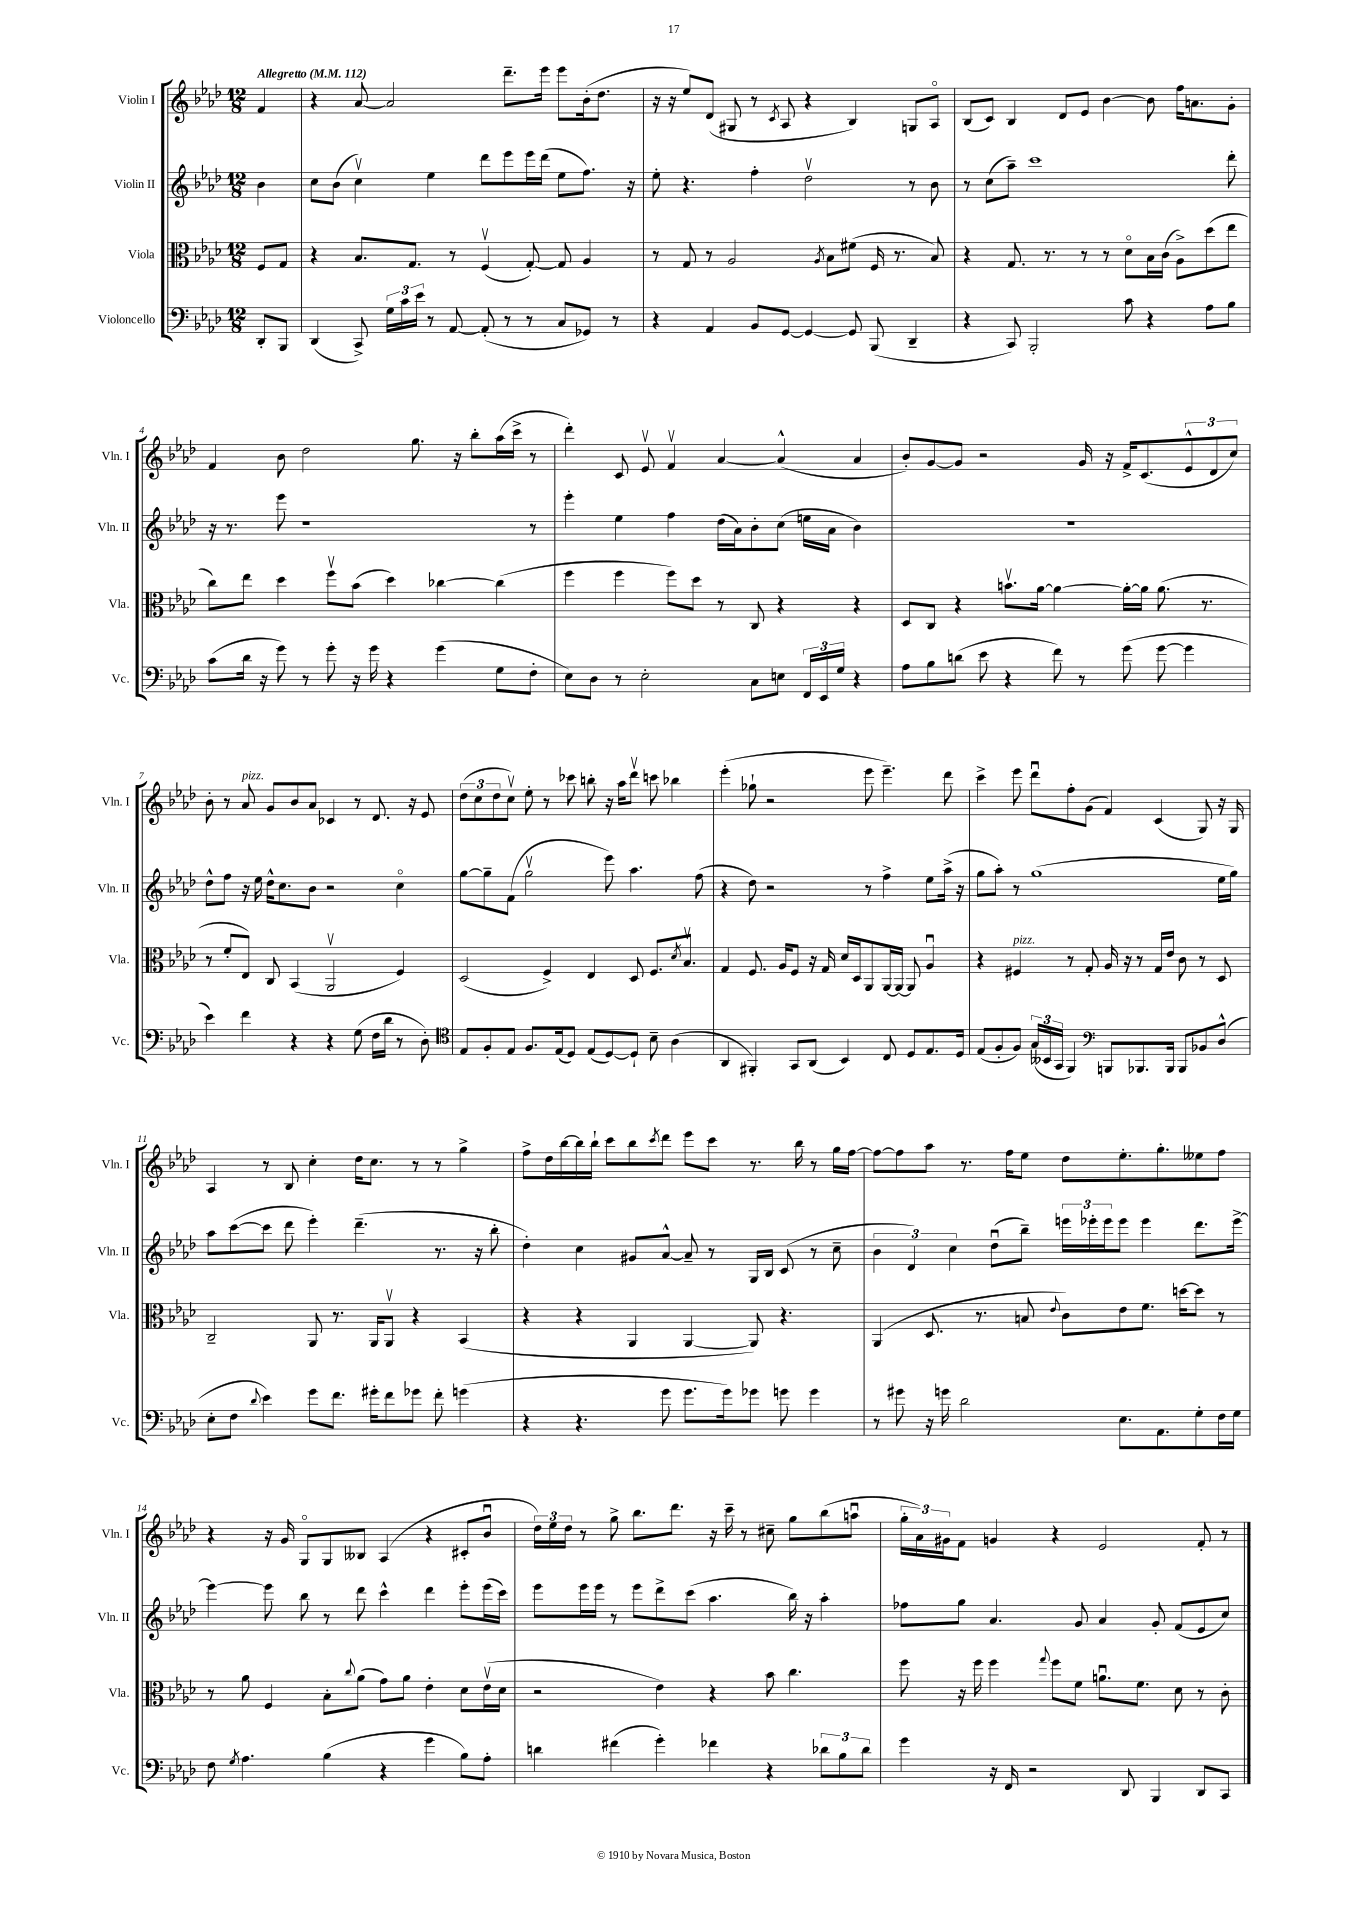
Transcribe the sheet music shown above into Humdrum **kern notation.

**kern	**kern	**kern	**kern
*part4	*part3	*part2	*part1
*staff4	*staff3	*staff2	*staff1
*I"Violoncello	*I"Viola	*I"Violin II	*I"Violin I
*I'Vc.	*I'Vla.	*I'Vln. II	*I'Vln. I
*clefF4	*clefC3	*clefG2	*clefG2
*k[b-e-a-d-]	*k[b-e-a-d-]	*k[b-e-a-d-]	*k[b-e-a-d-]
*M12/8	*M12/8	*M12/8	*M12/8
*MM112	*MM112	*MM112	*MM112
=	=	=	=
!	!	!	!LO:TX:a:B:t=Allegretto
8DD-'/L	8F/L	4b-\	4f/
8BBB-/J	8G/J	.	.
=1	=1	=1	=1
(4DD-/	4r	8cc\L	4r
.	.	(8b-\J	.
8CC^/)	8.B-/L	4ccv\)	[8a-/
24G\LL	.	.	2a-/]
24c\	.	.	.
.	8.G/J	.	.
24e-\JJ	.	.	.
8r	.	4ee-\	.
[8AA-/	8r	.	.
(8AA-'/]	(4Fv/	8ddd-\L	.
8r	.	8eee-\	8.ddd-~\L
8r	[8G'/)	16eee-\L	.
.	.	(16ddd-\JJ	16eee-\Jk
8C/L	8G/]	8ee-\L	8eee-\L
8GG-X/J)	4A-/	8.ff\J)	(16b-'\k
.	.	.	8.dd-\J
8r	.	.	.
.	.	16r	.
=2	=2	=2	=2
4r	8r	8ee-'\	16r
.	.	.	16r
.	8G/	4.r	8ee-/L)
4AA-/	8r	.	(8d-/J
.	2A-/	.	8G#X/
8BB-/L	.	4ff'\	8r
.	.	.	8qc/
[8GG/J	.	.	8A-/
4GG/_	.	2dd-v\	4r
.	8qA-/	.	.
.	8B-\L	.	.
8GG/]	(8f#X\J	.	4B-/)
(8BBB-/	16F/	.	.
.	8.r	.	.
4DD-~/	.	8r	8Gn/L
.	8B-/)	8b-\	8A-/J
=3	=3	=3	=3
4r	4r	8r	(8B-/L
.	.	(8cc\L	8c/J)
8CC/)	8.G/	8aa-~\J)	4B-/
2BBB-'/	.	1ccc	.
.	8.r	.	.
.	.	.	8d-/L
.	8r	.	8e-/J
.	8r	.	[4b-\
8c\	8d-\L	.	.
4r	16B-\L	.	8b-\]
.	(16c\JJ	.	.
.	8A-^\L)	.	16ff\KL
.	.	.	8.an\
8A-\L	(8dd-\	.	.
8B-\J	8ee-\J	8ddd-'\	8g'\J
!!LO:LB:g=z
=4	=4	=4	=4
(8c\L	8cc\L)	16r	4f/
.	.	8.r	.
16d-\Jk	8ee-\J	.	.
16r	.	.	.
8g\)	4dd-\	8eee-\	8b-\
8r	.	1r	2dd-\
8g'\	8ffv\L	.	.
16r	(8b-\J	.	.
16g\	.	.	.
4r	4dd-\)	.	.
.	.	.	8.gg\
(4g\	[4cc-X\	.	.
.	.	.	16r
.	.	.	8bb-'\L
8G\L	(4cc-\]	.	(16aa-\L
.	.	.	16ccc^\JJ
8F'\J	.	8r	8r
=5	=5	=5	=5
8E-\L)	4ff\	4eee-'\	4ddd-'\)
8D-\J	.	.	.
8r	4ff\	4ee-\	8c/
2E-'\	.	.	8e-v/
.	8ff\L)	4ff\	4fv/
.	8dd-\J	.	.
.	8r	(16dd-\LL	[4a-/
.	.	16a-\J)	.
8C\L	8C/	8b-'\	.
8En\J	4r	(8cc\J	(4a-^^/]
24FF/LL	.	16een\LL	.
24EE-/	.	.	.
.	.	16a-\JJ	.
24G/JJ	.	.	.
4r	4r	4b-\)	4a-/
=6	=6	=6	=6
8A-\L	8D-/L	1.r	8b-'/L)
8B-\	8C/J	.	[8g/
(8dn\J	4r	.	8g/J]
8e-\	.	.	2r
4r	8.bnv\L	.	.
.	[16a-\Jk	.	.
8f\)	4a-\_	.	.
8r	.	.	16g/
.	.	.	16r
(8g\	16a-'\LL_	.	16f^/KL
.	16a-\JJ]	.	(8.c/
[8g\	(8.a-\	.	.
4g\]	.	.	12e-^^/
.	8.r	.	.
.	.	.	12d-/
.	.	.	12cc/J)
!!LO:LB:g=z
=7	=7	=7	=7
4e-\)	8r	8dd-^^\L	8b-'\
.	8f'/L	8ff\J	8r
!	!	!	!LO:TX:a:i:t=pizz.
4f\	8E-/J)	16r	8a-/
.	.	16ee-\	.
.	8C/	16dd-^^\KL	8g/L
.	.	8.cc\	.
4r	(4BB-/	.	8b-/
.	.	8b-\J	8a-/J
4r	2AA-v/	2r	4c-X/
(8G\	.	.	8r
16F\LL	.	.	8.d-/
16d-\JJ	.	.	.
8r	4F/)	4cc\	.
.	.	.	16r
8D-'\)	.	.	8e-/
=8	=8	=8	=8
*clefC4	*	*	*
8E-/L	(2D-/	[8gg\L	(12dd-\L
.	.	.	12cc\
8F'/	.	8gg~\]	.
.	.	.	12dd-\
8E-/J	.	(8f\J	8ccv\J)
8.F/L	.	2ggv\	8ee-'\
.	4F^/)	.	8r
(16E-/k	.	.	.
8D-/J)	.	.	8ccc-X\
(8E-/L	4E-/	.	8bbn'\
[8D-/)	.	8eee-\)	16r
.	.	.	16aa-\KL
8D-`/J]	8D-/	4.aa-\	8ddd-v\J
8B-~\	8.F/L	.	8cccn\
(4A-\	.	.	4bb-X\
.	8qd-/	.	.
.	8.B-v/J	.	.
.	.	(8ff\	.
=9	=9	=9	=9
4AA-/	4G/	4r	(4eee-'\
4FF#X'/)	8.F/	8dd-\)	8gg-X`\
.	.	2r	2r
.	16A-/KL	.	.
8GG/L	8F/J	.	.
(8AA-/J	16r	.	.
.	16G/	.	.
4BB-/)	16d-/LL	.	.
.	16D-/J	.	.
.	8AA-/	8r	8eee-\
8C/	[16AA-/L	4ff^\	4.eee-~\)
.	16AA-/JJ_	.	.
8D-/L	8AA-/]	.	.
8.E-/	4A-u/	8ee-\L	.
.	.	(16aa-^\Jk	8ddd-\
16D-/Jk	.	16r	.
=10	=10	=10	=10
(8E-/L	4r	8gg\L	4ccc^\
8F'/	.	8aa-'\J)	.
!	!LO:TX:a:i:t=pizz.	!	!
8F/J)	4F#X/	8r	8eee-\
(24G/LL	.	(1gg	8ddd-u\L
24BB--X/	.	.	.
24GG/JJ	.	.	.
4FF/)	8r	.	8ff'\
.	8G'/	.	(8g\J
*clefF4	*	*	*
8BBBn/L	16A-/	.	4f/)
.	16r	.	.
8.BBB-X/	8r	.	.
.	16G/LL	.	(4c/
16BBB-/Jk	16e-/JJ	.	.
8BBB-/L	8c\	.	.
8BB-X/	8r	.	8G/)
(8D-^^/J	8D-/	16ee-\LL	16r
.	.	16gg\JJ)	16G/
!!LO:LB:g=z
=11	=11	=11	=11
8E-'\L	2C~/	8aa-\L	4A-/
8F\J	.	([8ccc\	.
8qqd-/	.	.	.
4e-\)	.	8ccc\J]	8r
.	.	8ddd-\	8B-/
8g\L	8AA-/	4eee-'\)	4cc'\
8.f\J	8.r	.	.
.	.	(4.ddd-~\	16dd-\KL
16g#X'\KL	16AA-/KL	.	8.cc\J
8f\	8AA-v/J	.	.
8g-X\J	4r	.	8r
8f'\	.	8.r	8r
(4gn\	(4BB-/	.	4gg^\
.	.	16r	.
.	.	8bb-'\	.
=12	=12	=12	=12
4r	4r	4dd-'\)	8ff^\L
.	.	.	16dd-\L
.	.	.	[16bb-\
4.r	4r	4cc\	16bb-\]
.	.	.	16bb-`\JJ
.	.	.	8ccc\L
.	4AA-/	8g#X/L	8bb-\
.	.	.	8qccc/
8g\	.	[8a-^^/J	8ddd-\J
8.g\L	[4AA-/	8a-~/]	8eee-\L
.	.	8r	8ccc\J
16g\k)	.	.	.
8g-X\J	8AA-/])	16G/LL	8.r
.	.	16B-/JJ	.
8gn\	4.r	(8c/	.
.	.	.	16bb-\
4g\	.	8r	8r
.	.	8cc~\	16gg\LL
.	.	.	[16ff\JJ
=13	=13	=13	=13
8r	(4AA-/	6b-\	8ff\L_
8g#X\	.	.	8ff\]
.	.	6d-/)	.
16r	8.D-/	.	8aa-\J
16gn\	.	.	.
.	.	6cc\	.
2d-\	.	.	8.r
.	8.r	.	.
.	.	(8dd-u\L	.
.	.	.	16ff\KL
.	8Bn/	8bb-~\J)	8ee-\J
.	8qqe-/	.	.
.	8c\L)	24eeen\LL	8dd-\L
.	.	24eee-X'\	.
.	.	24eee-\J	.
8.E-\L	8e-\	8eee-\J	8.ee-'\
.	8.f\J	4eee-\	.
8.AA-\	.	.	8.gg'\
.	[16ddn\KL	.	.
8G'\	8dd\J]	8.ddd-\L	8ee--X\
16F\L	8r	.	8ff\J
16G\JJ	.	[16eee-^\Jk	.
!!LO:LB:g=z
=14	=14	=14	=14
8F\	8r	4eee-\_	4r
8qG/	.	.	.
4.A-\	8a-\	.	.
.	4F/	8eee-\]	16r
.	.	.	16g/
.	.	8bb-\	8G/L
(4B-\	8B-'\L	8r	8G/
.	8qqcc/	.	.
.	(8a-\J	8ddd-\	8B--X/J
4r	8g\L)	4ccc^^\	(4A-/
.	8a-\J	.	.
4g\	4e-'\	4ddd-\	4r
8B-\L)	8d-\L	8eee-'\L	8c#X'/L
8A-'\J	(16e-v\L	(16eee-\L	8b-u/J
.	16d-\JJ	16ccc\JJ)	.
=15	=15	=15	=15
4dn\	2r	8eee-\L	24dd-\LL)
.	.	.	24ee-\
.	.	.	24dd-\JJ
.	.	16eee-\L	8r
.	.	16eee-\JJ	.
(4f#X\	.	8r	8gg^\
.	.	8eee-\L	8.bb-\L
4g'\)	4e-\)	8ddd-^\	.
.	.	.	8.ddd-\J
.	.	(8ccc\J	.
4f-X\	4r	4.aa-\	16r
.	.	.	16ccc~\
.	.	.	8r
4r	8b-\	.	8cc#X~\
.	4.cc\	16bb-\)	8gg\L
.	.	16r	.
12d-X\L	.	4aa-'\	(8bb-\
12B-\	.	.	.
.	.	.	8aanu\J
12d-\J	.	.	.
=16	=16	=16	=16
4g\	8ff\	8ff-X\L	24gg'\LL
.	.	.	24a-\)
.	.	.	24g#X\J
.	16r	8gg\J	8f\J
.	16ff\	.	.
16r	4ff\	4.a-/	4gn/
16FF/	.	.	.
2r	.	.	.
.	8qqgg/	.	.
.	8ff\L	.	4r
.	8f\J	8g/	.
.	8.anu\L	4a-/	2e-/
8DD-/	.	.	.
.	8.f\J	.	.
4BBB-/	.	8g'/	.
.	8d-\	(8f/L	.
8DD-/L	8r	8e-/	8f'/
8CC/J	8c'\	8cc/J)	8r
==	==	==	==
*-	*-	*-	*-
